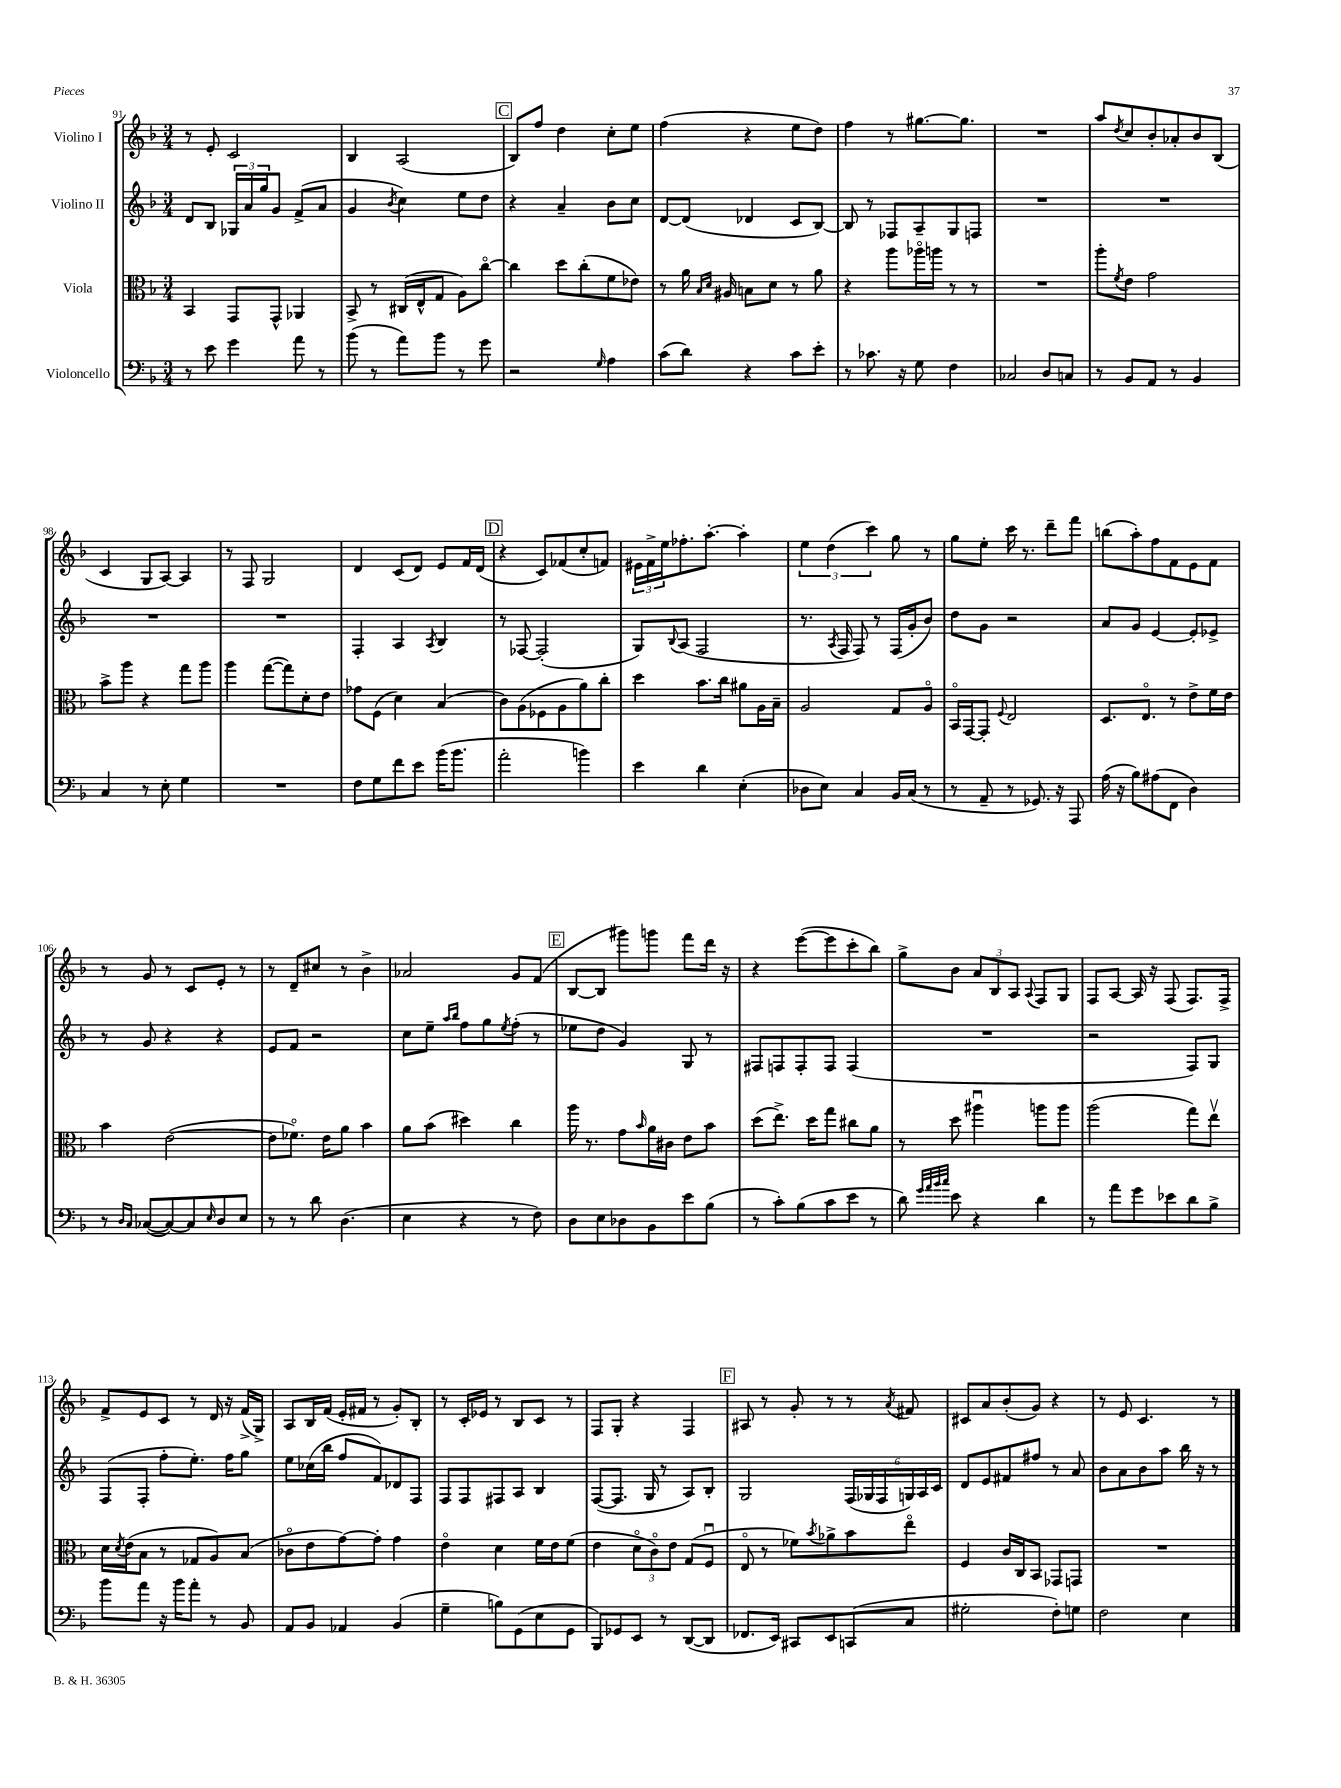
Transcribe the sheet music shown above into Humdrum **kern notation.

**kern	**kern	**kern	**kern
*staff4	*staff3	*staff2	*staff1
*clefF4	*clefC3	*clefG2	*clefG2
*k[b-]	*k[b-]	*k[b-]	*k[b-]
*M3/4	*M3/4	*M3/4	*M3/4
8r	4BB-	8d	8r
8e	.	8B-	8e'
4g	8GG	24G-	2c
.	.	24a	.
.	.	24gg	.
.	8GG^^	8g	.
8a	4AA-	(8f^	.
8r	.	8a	.
=	=	=	=
(8b-	8BB-^	4g	4B-
8r	8r	.	.
.	.	8qb-	.
8a)	(16C#	4cc)	(2A
.	16E^^	.	.
8b-	8G	.	.
8r	8A)	8ee	.
8g	[8cco	8dd	.
=	=	=	=
2r	4cc]	4r	8B-)
.	.	.	8ff
.	8dd	4a~	4dd
.	(8cc'	.	.
16qqG	.	.	.
4A	8f	8b-	8cc'
.	8e-)	8cc	8ee
=	=	=	=
(8c	8r	[8d	(4ff
8d)	16a	(8d]	.
.	16qqB-	.	.
.	16qqd	.	.
.	16A#	.	.
4r	8B	4d-	4r
.	8d	.	.
8c	8r	8c	8ee
8e'	8a	[8B-)	8dd)
=	=	=	=
8r	4r	8B-]	4ff
8.c-	.	8r	.
.	8aa	8F-	8r
16r	.	.	.
8G	16aa-o	8A~	[8.gg#
.	16aa	.	.
4F	8r	8G	.
.	.	.	8.gg#]
.	8r	8F	.
=	=	=	=
2C-	2.r	2.r	2.r
8D	.	.	.
8C	.	.	.
=	=	=	=
8r	8aa'	2.r	8aa
.	8qf	.	8qdd
8BB-	8e	.	8cc
8AA	2g	.	8b-'
8r	.	.	8a-'
4BB-	.	.	8b-
.	.	.	(8B-
=	=	=	=
4C	8b-^	2.r	4c
.	8aa	.	.
8r	4r	.	8G
8E'	.	.	[8A)
4G	8gg	.	4A]
.	8aa	.	.
=	=	=	=
2.r	4aa	2.r	8r
.	.	.	8F
.	([8gg	.	2G
.	8gg])	.	.
.	8d'	.	.
.	8e	.	.
=	=	=	=
8F	8g-	4F'	4d
8G	(8F	.	.
8f	4d)	4A	(8c
8e	.	.	8d)
.	.	8qA	.
(16b-	(4B-	4B-	8e
8.b-	.	.	.
.	.	.	16f
.	.	.	(16d
=	=	=	=
2a'	8c)	8r	4r
.	(8A	[8F-	.
.	8F-	(2F-']	8c)
.	8A	.	(8f-
4b)	8a)	.	8cc'
.	8cc'	.	8f)
=	=	=	=
4e	4dd	8G)	24e#
.	.	.	24f^
.	.	.	24ee
.	.	8qqB-	.
.	.	(8A	8.ff-'
4d	8.b-	2F	.
.	.	.	[8.aa'
.	16cc	.	.
(4E'	8a#	.	4aa']
.	16A	.	.
.	16B-~	.	.
=	=	=	=
8D-	2A	8.r	6ee
8E)	.	.	.
.	.	.	(6dd
.	.	8qA	.
.	.	16F	.
4C	.	8F)	.
.	.	.	6ccc)
.	.	8r	.
16BB-	8G	(16F	8gg
(16C	.	16g'	.
8r	8Ao	8b-)	8r
=	=	=	=
8r	16BB-o	8dd	8gg
.	[16GG	.	.
8AA~	8GG']	8g	8ee'
.	8qqF	.	.
8r	2E	2r	16ccc
.	.	.	8.r
8.GG-)	.	.	.
.	.	.	8ddd~
16r	.	.	.
8AAA	.	.	8fff
=	=	=	=
(16A	8.D	8a	(8bb
16r	.	.	.
8B-)	.	8g	8aa')
.	8.Eo	.	.
(8A#	.	[4e	8ff
8FF	8r	.	8f
4D)	8e^	8e']	8e
.	16f	8e-^	8f
.	16e	.	.
=	=	=	=
8r	4b-	8r	8r
16qqD	.	.	.
16qqC	.	.	.
([8C-	.	8g	8g
8C-_)	([2e	4r	8r
8C-]	.	.	8c
16qqE	.	.	.
8D	.	4r	8e'
8E	.	.	8r
=	=	=	=
8r	8e]	8e	8r
8r	8.f-o)	8f	8d~
8d	.	2r	8cc#
.	16e	.	.
(4.D	8a	.	8r
.	4b-	.	4b-^
=	=	=	=
4E	8a	8cc	2a-
.	(8b-	8ee~	.
.	.	16qqaa	.
.	.	16qqbb-	.
4r	4dd#)	8ff	.
.	.	8gg	.
.	.	8qee	.
8r	4cc	(8ff'	8g
8F)	.	8r	(8f
=	=	=	=
8D	16aa	8ee-	[8B-
.	8.r	.	.
8E	.	8dd	8B-]
8D-	8g	4g)	8ggg#)
.	16qqb-	.	.
8BB-	16a	.	8ggg
.	16c#	.	.
8e	8e	8G	8fff
(8B-	8b-	8r	16ddd
.	.	.	16r
=	=	=	=
8r	(8dd	8F#	4r
8c')	8.ee^)	8F	.
(8B-	.	8F'	([8eee
.	16dd	.	.
8c	8gg	8F	8eee]
8e	8cc#	(4F	8ccc'
8r	8a	.	8bb-)
=	=	=	=
8d)	8r	2.r	8gg^
32qqg	.	.	.
32qqa	.	.	.
32qqb-	.	.	.
32qqcc	.	.	.
8e	8dd	.	8b-
4r	4aa#u	.	12a
.	.	.	12B-
.	.	.	12A
.	.	.	8qqA
4d	8aa	.	8F
.	8aa	.	8G
=	=	=	=
8r	(2aa	2r	8F
8a	.	.	[8A
8g	.	.	16A]
.	.	.	16r
8e-	.	.	(8F
8d	8gg)	8F)	8.F)
8B-^	8eev	8G	.
.	.	.	16F^
=	=	=	=
8b-	16d	(8F	8f^
.	8qd	.	.
.	(16e	.	.
8a	8B-	8F'	8e
16r	8r	8ff'	8c
16b-	.	.	.
8a'	8G-	8.ee')	8r
8r	8A)	.	16d
.	.	16ff	16r
8BB-	(8B-	8gg	(16f^
.	.	.	16G^)
=	=	=	=
8AA	8c-o	8ee	8A
8BB-	8e	(16cc-	16B-
.	.	16bb-	(16f
4AA-	[8g)	8ff	16e'
.	.	.	16f#
.	8g']	8f)	8r
(4BB-	4g	8d-	8g')
.	.	8F	8B-'
=	=	=	=
4G~	4eo	8F	8r
.	.	8F	16c'
.	.	.	16e-
8B)	4d	8F#	8r
(8GG	.	8A	8B-
8E	16f	4B-	8c
.	16e	.	.
8GG	(8f	.	8r
=	=	=	=
8BBB-)	4e	([8F	8F
8GG-	.	8.F]	8G'
8EE	12do	.	4r
.	.	16G	.
.	12co)	.	.
8r	.	8r	.
.	12e	.	.
([8DD	(8G	8A)	4F
8DD]	8Fu	8B-'	.
=	=	=	=
8.FF-	8Eo	2G	8A#
.	8r	.	8r
16EE)	.	.	.
8CC#	8f-)	.	8g'
.	8qb-	.	.
8EE	8a-^	.	8r
(8CC	8b-	(24F	8r
.	.	24G-	.
.	.	24F	.
.	.	.	8qa
8C	8eeo	24G)	8f#
.	.	24A	.
.	.	24c	.
=	=	=	=
2G#'	4F	8d	8c#
.	.	8e	8a
.	16c	8f#	(8b-'
.	16C	.	.
.	8BB-	8ff#	8g)
8F')	8GG-	8r	4r
8G	8GG	8a	.
=	=	=	=
2F	2.r	8b-	8r
.	.	8a	8e
.	.	8b-	4.c
.	.	8aa	.
4E	.	16bb-	.
.	.	16r	.
.	.	8r	8r
==	==	==	==
*-	*-	*-	*-
